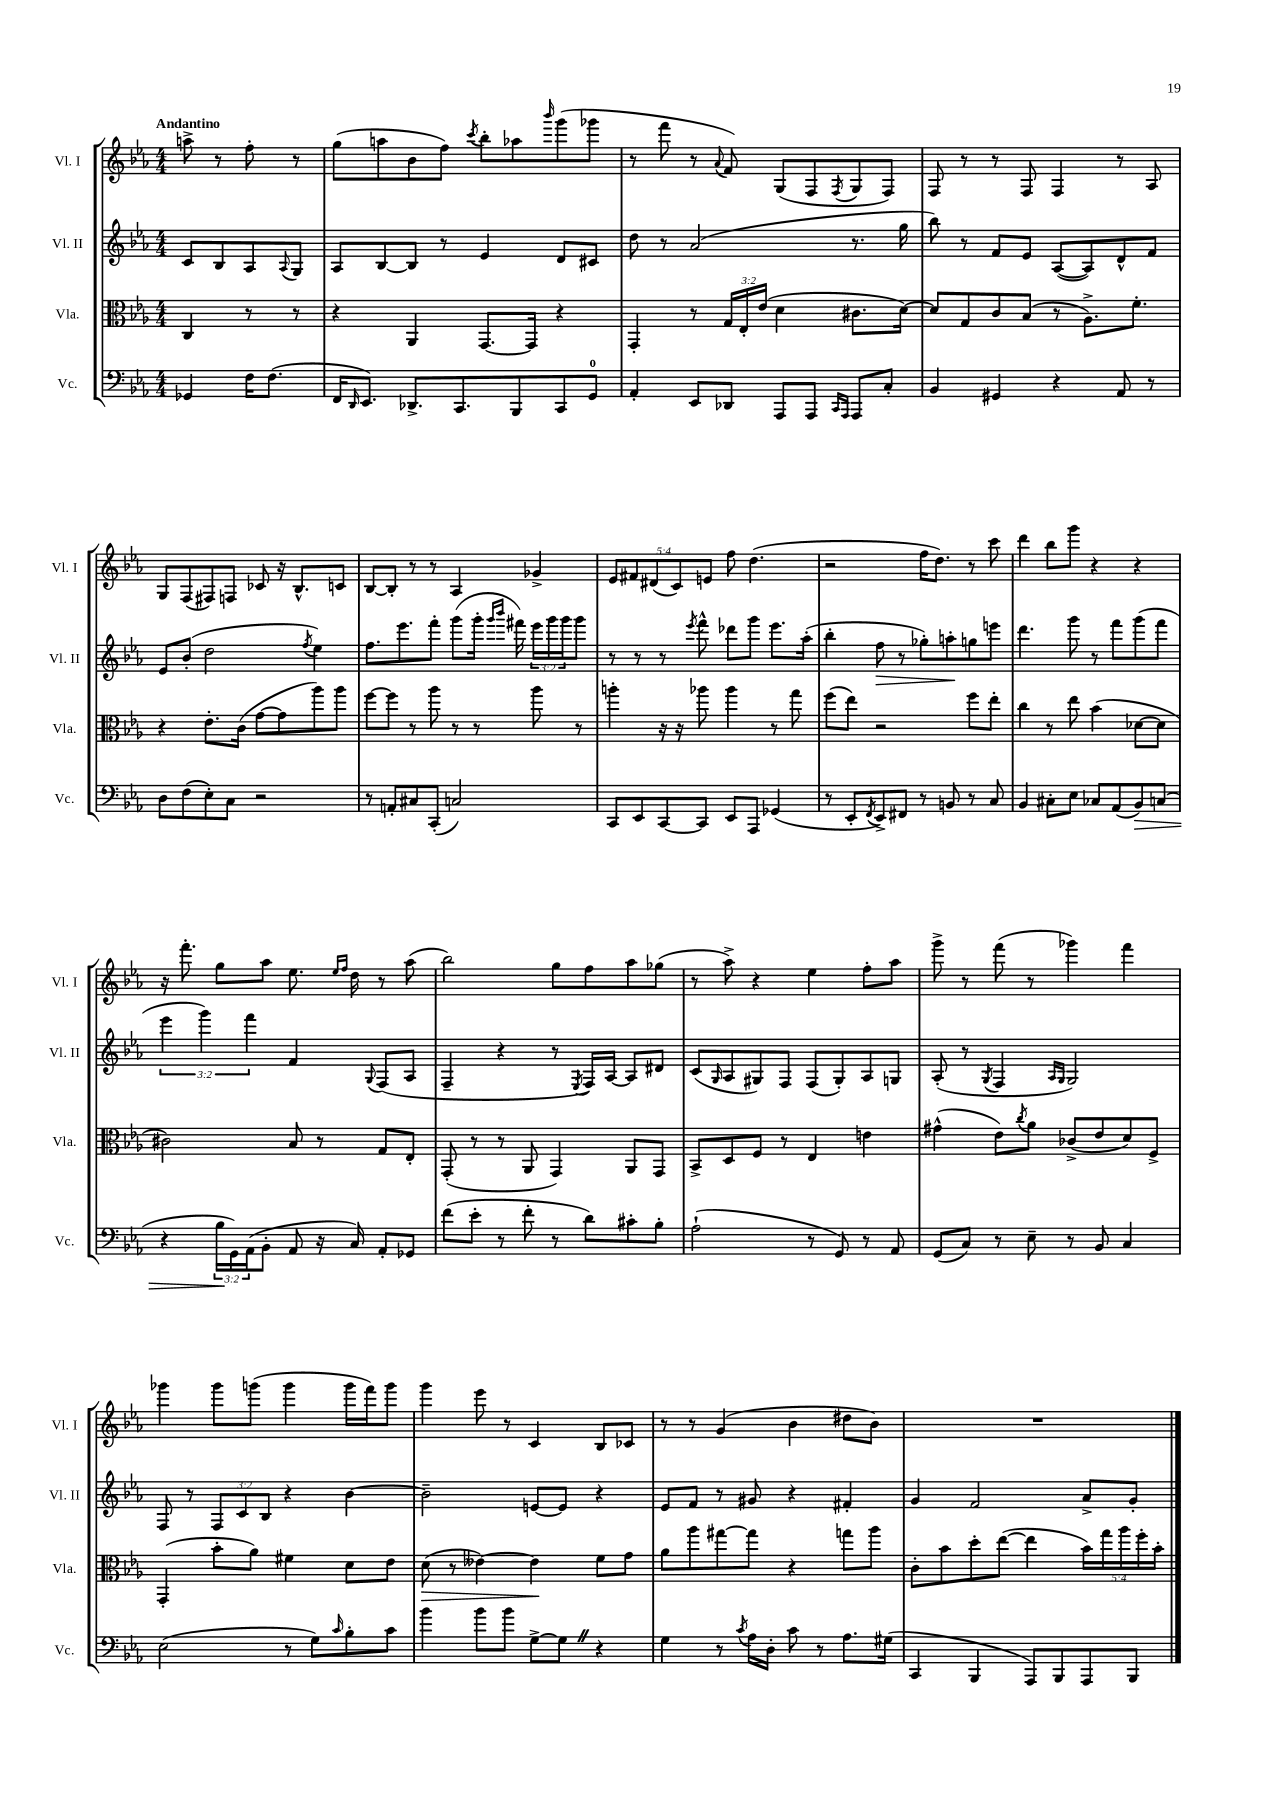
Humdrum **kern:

**kern	**kern	**kern	**kern
*staff4	*staff3	*staff2	*staff1
*clefF4	*clefC3	*clefG2	*clefG2
*k[b-e-a-]	*k[b-e-a-]	*k[b-e-a-]	*k[b-e-a-]
*M4/4	*M4/4	*M4/4	*M4/4
4GG-/	4C/	8c/L	8aa^\
.	.	8B-/	8r
16F\LK	8r	8A-/	8ff'\
(8.F\J	.	.	.
.	.	8qqA-/	.
.	8r	8G/J	8r
=	=	=	=
16FF/LK	4r	8A-/L	(8gg\L
16qqDD/	.	.	.
8.EE-/J)	.	.	.
.	.	[8B-/	8aa\
8.DD-^/L	4AA-/	8B-/]J	8b-\
.	.	8r	8ff\J)
8.CC/	.	.	.
.	.	.	8qccc/
.	[8.GG/L	4e-/	8bb-'\L
8BBB-/	.	.	8aa-\
.	16GG/]Jk	.	.
.	.	.	16qqbbb-/
8CC/	4r	8d/L	(8ggg\
8GG/J	.	8c#/J	8ggg-\J
=	=	=	=
4AA-'/	4GG'/	8dd\	8r
.	.	8r	8fff\
8EE-/L	8r	(2a-/	8r
.	.	.	8qqa-/
8DD-/J	24G/LL	.	8f/)
.	24E-'/	.	.
.	(24e-/JJ	.	.
8AAA-/L	4d\	.	(8G/L
8AAA-/J	.	.	8F/
16qqCC/LL	.	.	.
16qqAAA-/JJ	.	.	8qF/
8AAA-/L	8.c#\L	8.r	8G/
8C'/J	.	.	8F/J)
.	[16d\Jk)	16gg\	.
=	=	=	=
4BB-/	8d/]L	8bb-\)	8F/
.	8G/	8r	8r
4GG#/	8c/	8f/L	8r
.	(8B-/J	8e-/J	8F/
4r	8r	([8A-/L	4F/
.	8.A-^\L)	8A-/])	.
8AA-/	.	8d^^/	8r
.	8.f'\J	.	.
8r	.	8f/J	8A-/
=	=	=	=
8D\L	4r	8e-/L	8G/L
(8F\	.	(8b-'/J	(8F/
8E-'\)	8.e-'\L	2dd\	8F#/)
8C\J	.	.	8F/J
.	(16c\Jk	.	.
2r	[8g\L	.	8c-/
.	8g\]	.	16r
.	.	.	8.B-^^/L
.	.	8qff/	.
.	8aa-\)	4ee-\)	.
.	8aa-\J	.	8c/J
=	=	=	=
8r	[8ff\L	8.ff\L	[8B-/L
8AA'/L	8ff\]J	.	8B-'/]J
.	.	8.eee-\	.
8C#/	8r	.	8r
(8CC'/J	8aa-\	8fff'\J	8r
2C/)	8r	(8ggg\L	4A-/
.	8r	16ggg'\Jk	.
.	.	16qqggg/LL	.
.	.	16qqbbb-/JJ	.
.	.	16fff#\)	.
.	8aa-\	24eee-\LL	4g-^/
.	.	24ggg\	.
.	.	24ggg\J	.
.	8r	8ggg\J	.
=	=	=	=
8CC/L	4aa'\	8r	10e-/L
.	.	.	10f#/
8EE-/	.	8r	.
.	.	.	(10d#/
[8CC/	16r	8r	.
.	.	.	10c/)
.	16r	.	.
.	.	8qeee-/	.
8CC/]J	8aa-\	8fff^^\	.
.	.	.	10e/J
8EE-/L	4aa-\	8ddd-\L	8ff\
8AAA-/J	.	8ggg\J	(4.dd\
(4GG-/	8r	8.eee-\L	.
.	8gg\	.	.
.	.	(16aa-'\Jk	.
=	=	=	=
8r	(8ff\L	4bb-'\	2r
8EE-'/L	8ee-\J)	.	.
8qFF/	.	.	.
8EE-^/)	2r	8ff\	.
8FF#/J	.	8r	.
8r	.	8gg-'\L)	16ff\LK
.	.	.	8.dd\J)
8BB/	.	8aa'\	.
8r	8ff\L	8gg\	8r
8C/	8ee-'\J	8eee\J	8ccc\
=	=	=	=
4BB-/	4cc\	4.ddd\	4ddd\
8C#'\L	8r	.	8bb-\L
8E-\J	8ee-\	8ggg\	8ggg\J
8C-/L	(4b-\	8r	4r
(8AA-/	.	8fff\L	.
8BB-/)	[8d-\L	(8ggg\	4r
(8C/J	8d-\]J	8fff\J	.
=	=	=	=
4r	2c#\)	6eee-\	16r
.	.	.	8.fff'\
.	.	6ggg\)	.
24B-\LL	.	.	8gg\L
24GG\)	.	.	.
(24AA-\J	.	6fff\	.
8BB-'\J	.	.	8aa-\J
8AA-/	8B-/	4f/	8.ee-\
16r	8r	.	.
.	.	.	16qqee-/LL
.	.	.	16qqff/JJ
16C/)	.	.	16dd\
.	.	8qqG/	.
8AA-'/L	8G/L	(8F/L	8r
8GG-/J	8E-'/J	8A-/J	(8aa-\
=	=	=	=
(8f\L	(8GG'/	4F~/	2bb-\)
8e-'\J	8r	.	.
8r	8r	4r	.
8f'\	8AA-/	.	.
8r	4GG/)	8r	8gg\L
.	.	8qE-/	.
8d\L)	.	16F/LL)	8ff\
.	.	[16A-/JJ	.
8c#'\	8AA-/L	8A-/]L	8aa-\
8B-'\J	8GG/J	8d#/J	(8gg-\J
=	=	=	=
(2A-`\	8BB-^/L	(8c/L	8r
.	.	16qqG/	.
.	8D/	8A-/	8aa-^\)
.	8F/J	8G#/)	4r
.	8r	8F/J	.
8r	4E-/	(8F/L	4ee-\
8GG/)	.	8G#'/)	.
8r	4e\	8A-/	8ff'\L
8AA-/	.	8G/J	8aa-\J
=	=	=	=
(8GG/L	(4g#^^\	(8A-'/	8ggg^\
8C/J)	.	8r	8r
.	.	8qG/	.
8r	8e-\L)	4F/	(8fff\
.	8qcc/	.	.
8E-~\	8a-\J	.	8r
.	.	16qqA-/LL	.
.	.	16qqG/JJ	.
8r	(8c-^/L	2G/)	4ggg-\)
8BB-/	8e-/	.	.
4C/	8d/)	.	4fff\
.	8F^/J	.	.
=	=	=	=
(2E-\	(4GG'/	8F/	4ggg-\
.	.	8r	.
.	8b-'\L	12F/L	8ggg-\L
.	.	12c/	.
.	8a-\J)	.	(8ggg\J
.	.	12B-/J	.
8r	4f#\	4r	4ggg\
8G\L)	.	.	.
16qqc/	.	.	.
8B-'\	8d\L	[4b-\	16ggg\LL
.	.	.	16fff\J)
8c\J	8e-\J	.	8ggg\J
=	=	=	=
4b-\	(8d\	2b-~\]	4ggg\
.	8r	.	.
8b-\L	[4e--\)	.	8eee-\
8b-\J	.	.	8r
[8G^\L	4e--\]	[8e/L	4c/
8G\]J	.	8e/]J	.
4r	8f\L	4r	8B-/L
.	8g\J	.	8c-/J
=	=	=	=
4G\	8a-\L	8e-/L	8r
.	8aa-\	8f/J	8r
8r	[8gg#\	8r	(4g/
8qc/	.	.	.
16A-\LL	8gg#\]J	8g#/	.
16D'\JJ	.	.	.
8c\	4r	4r	4b-\
8r	.	.	.
8.A-\L	8gg\L	4f#'/	8dd#\L
.	8aa-\J	.	8b-\J)
(16G#\Jk	.	.	.
=	=	=	=
4CC/	8c'\L	4g/	1r
.	8b-\	.	.
4BBB-/	8dd'\	2f/	.
.	([8ee-\J	.	.
8AAA-/L)	4ee-\]	.	.
8BBB-/	.	.	.
8AAA-/	20b-\LL)	8a-^/L	.
.	20gg\	.	.
.	20aa-\	.	.
8BBB-/J	.	8g'/J	.
.	20ff'\	.	.
.	20b-'\JJ	.	.
==	==	==	==
*-	*-	*-	*-
